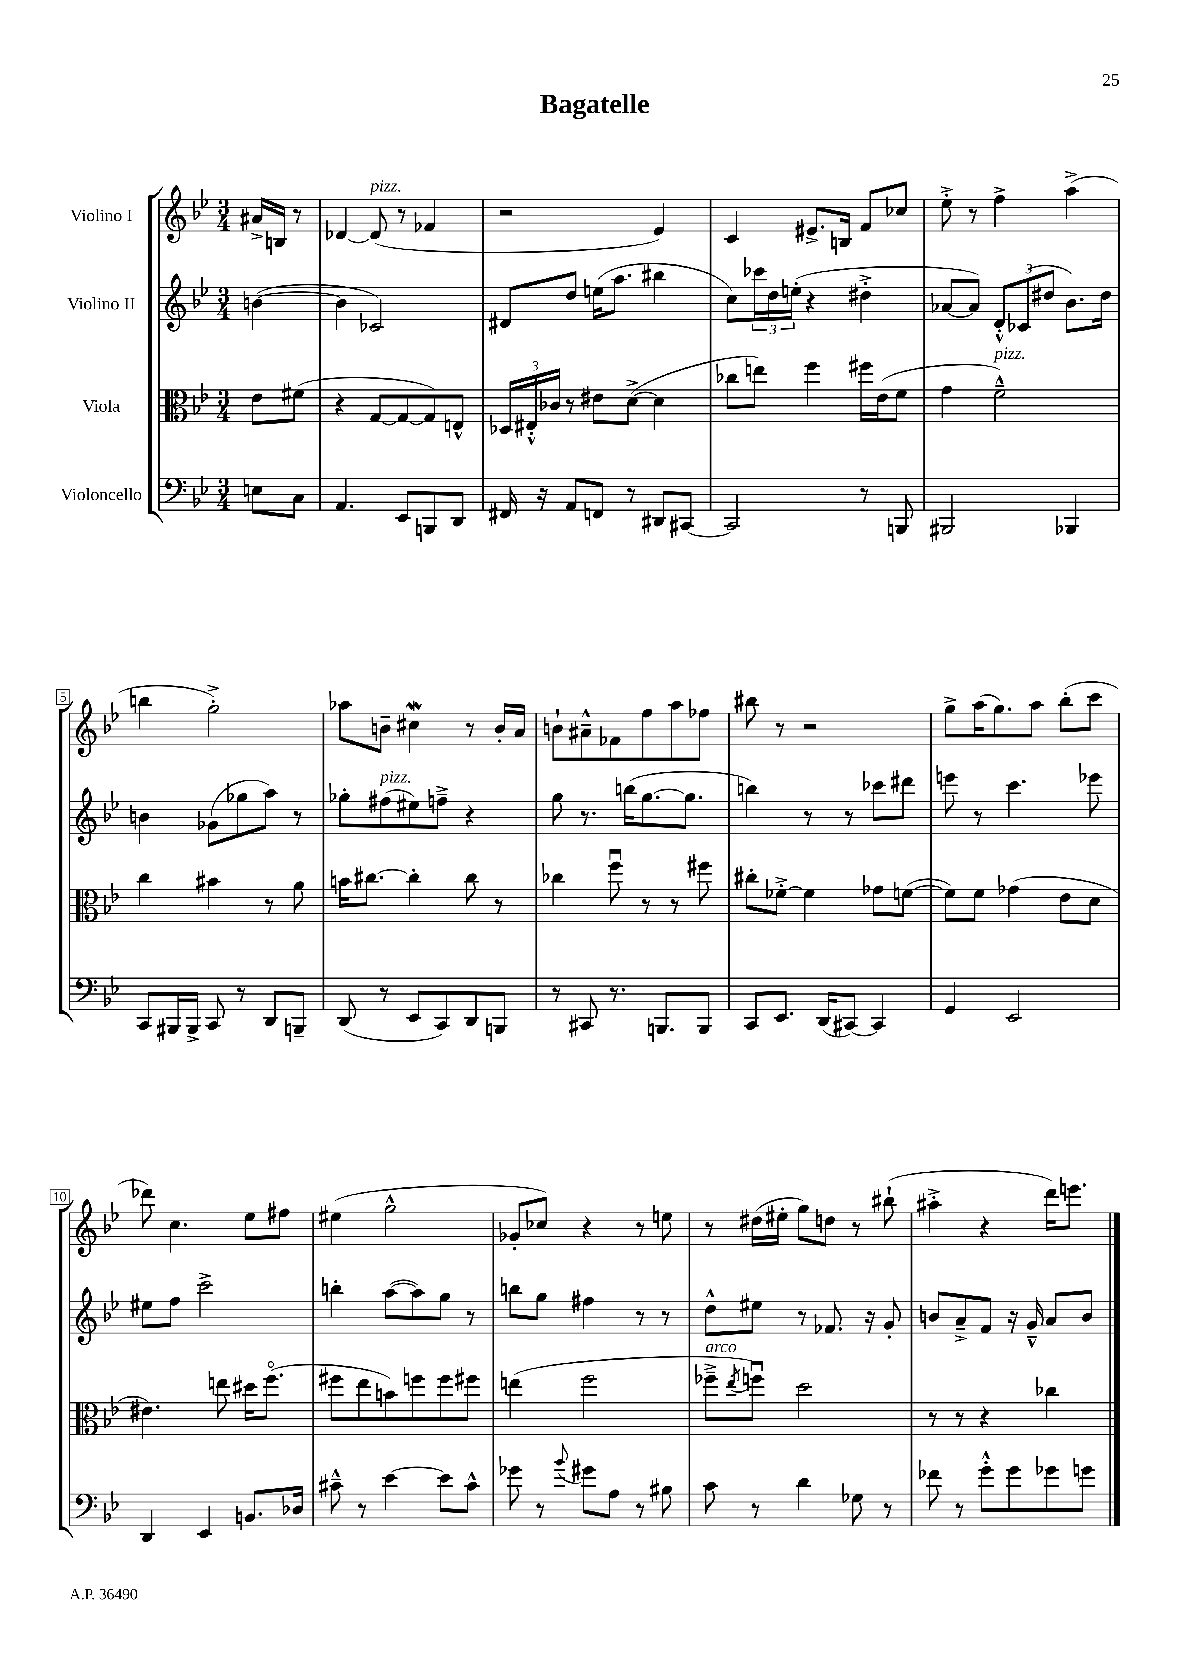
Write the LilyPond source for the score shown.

\header { title = "Bagatelle" }
<<
\new StaffGroup <<
\new Staff = "s0" \with { instrumentName = "Violino I" } {
    \clef treble \key bes \major \numericTimeSignature \time 3/4 \partial 4
    ais'16-> b16 r8 |
    des'4~ des'8^\markup { \italic "pizz." }( r8 fes'4 |
    r2 ees'4) |
    c'4 eis'8.-> b16 f'8 ces''8 |
    ees''8-.-> r8 f''4-> a''4->( |
    b''4 g''2-.->) |
    aes''8 b'8-- cis''4\mordent r8 b'16-. a'16 |
    b'8-! ais'8---^ fes'8 f''8 a''8 fes''8 |
    bis''8 r8 r2 |
    g''8-> a''16( g''8.) a''8 bes''8-.( c'''8 |
    des'''8) c''4. ees''8 fis''8 |
    eis''4( g''2-^ |
    ges'8-. ces''8) r4 r8 e''8 |
    r8 dis''16( eis''16-. g''8) d''8 r8 bis''8-!( |
    ais''4-.-> r4 d'''16) e'''8. \bar "|." |
}
\new Staff = "s1" \with { instrumentName = "Violino II" } {
    \clef treble \key bes \major \numericTimeSignature \time 3/4 \partial 4
    b'4~( |
    b'4 ces'2) |
    dis'8 d''8 e''16( a''8. bis''4 |
    c''8) \tuplet 3/2 { ces'''16 d''16 e''16-.( } r4 dis''4-.-> |
    aes'8~ aes'8) \tuplet 3/2 { d'8-.-^ ces'8( dis''8 } bes'8.) dis''16 |
    b'4 ges'8( ges''8 a''8) r8 |
    ges''8-. fis''8^\markup { \italic "pizz." }( eis''8) f''8---> r4 |
    g''8 r8. b''16( g''8.~ g''8. |
    b''4) r8 r8 ces'''8 dis'''8 |
    e'''8 r8 c'''4. ees'''8 |
    eis''8 f''8 c'''2-> |
    b''4-. a''8~( a''8) g''8 r8 |
    b''8 g''8 fis''4 r8 r8 |
    d''8-^ eis''8 r8 fes'8. r16 g'8-. |
    b'8 a'8---> f'8 r16 g'16---^ a'8 b'8 \bar "|." |
}
\new Staff = "s2" \with { instrumentName = "Viola" } {
    \clef alto \key bes \major \numericTimeSignature \time 3/4 \partial 4
    ees'8 fis'8( |
    r4 g8~ g8~ g8) e8-^ |
    \tuplet 3/2 { des16 eis16-.-^ ces'16 } r8 eis'8 d'8~->( d'4 |
    ces''8 e''8) f''4 fis''16 ees'16( f'8 |
    g'4 f'2---^^\markup { \italic "pizz." }) |
    c''4 bis'4 r8 a'8 |
    b'16 cis''8.~ cis''4-. cis''8 r8 |
    ces''4 f''8\downbow r8 r8 fis''8 |
    cis''8-. fes'8~-.-> fes'4 ges'8 f'8~( |
    f'8) f'8 ges'4( ees'8 d'8 |
    eis'4.) e''8 dis''16 f''8.\flageolet( |
    fis''8 ees''8 b'8) f''8 f''8 fis''8 |
    e''4( f''2 |
    fes''8--->^\markup { \italic "arco" } \acciaccatura { ees''8 } f''8\downbow) d''2 |
    r8 r8 r4 ces''4 \bar "|." |
}
\new Staff = "s3" \with { instrumentName = "Violoncello" } {
    \clef bass \key bes \major \numericTimeSignature \time 3/4 \partial 4
    e8 c8 |
    a,4. ees,8 b,,8 d,8 |
    fis,16 r16 a,8 f,8 r8 dis,8 cis,8~ |
    cis,2 r8 b,,8 |
    bis,,2 bes,,4 |
    c,8 bis,,16 bis,,16-> c,8 r8 d,8 b,,8-- |
    d,8( r8 ees,8 c,8) d,8 b,,8 |
    r8 cis,8 r8. b,,8. b,,8 |
    c,8 ees,8. d,16( cis,8~) cis,4 |
    g,4 ees,2 |
    d,4 ees,4 b,8. des16 |
    cis'8---^ r8 ees'4~ ees'8 cis'8-^ |
    ges'8 r8 \appoggiatura { bes'8 } gis'8 a8 r8 bis8 |
    c'8 r8 d'4 ges8 r8 |
    fes'8 r8 g'8-.-^ g'8 ges'8 g'8 \bar "|." |
}
>>
>>
\layout { \context { \Score \override BarNumber.stencil = #(make-stencil-boxer 0.1 0.3 ly:text-interface::print) } }
